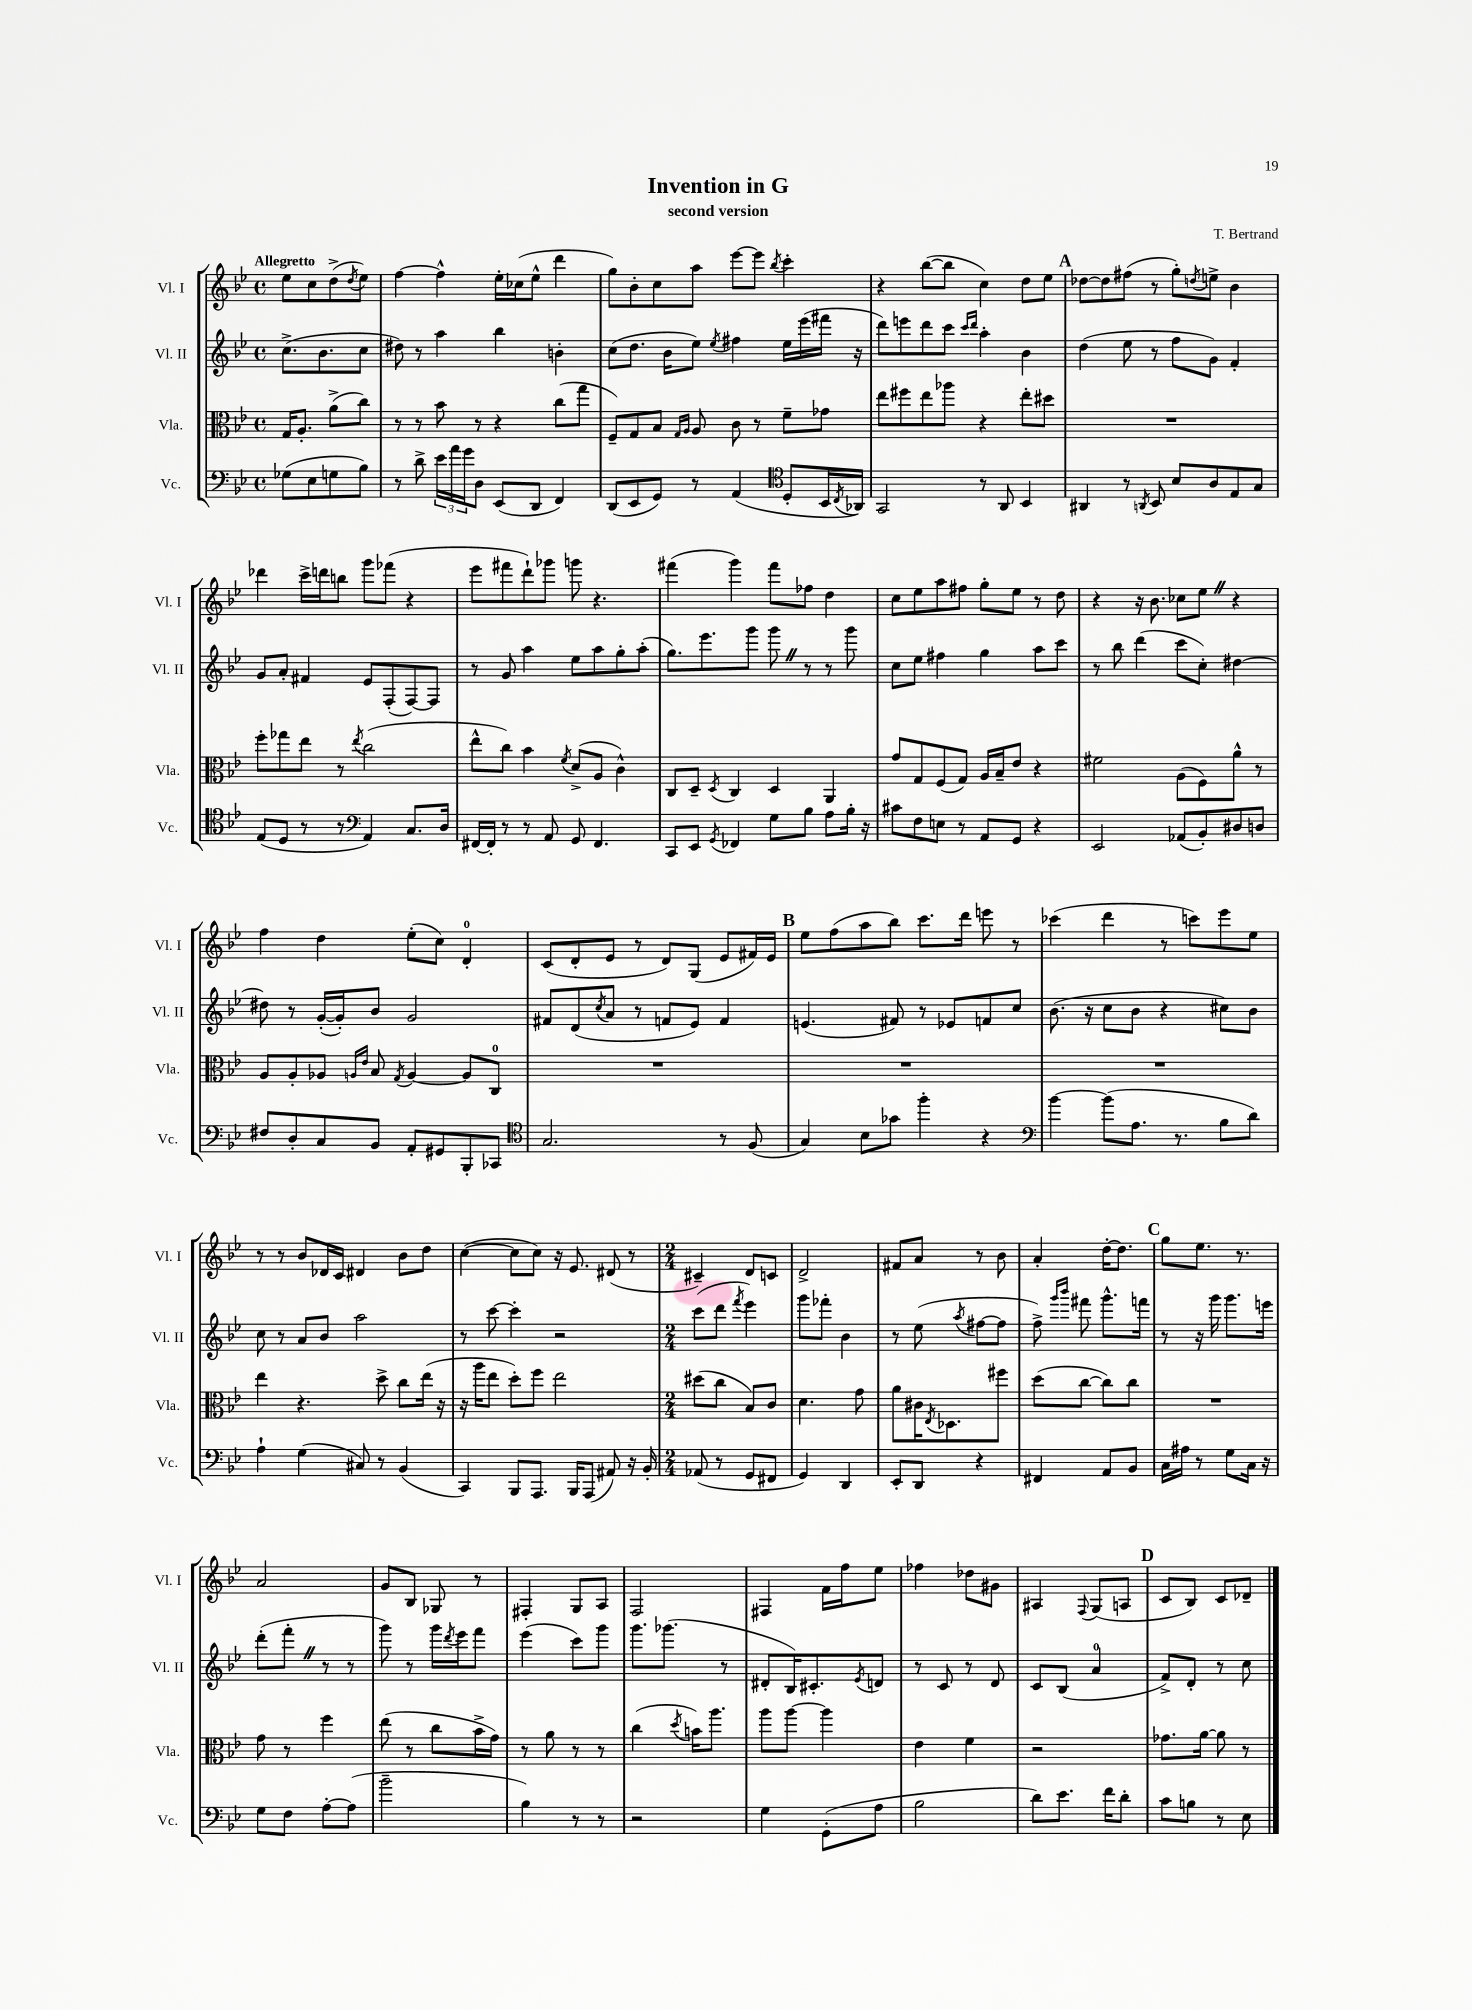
\header { title = "Invention in G" composer = "T. Bertrand" subtitle = "second version" }
<<
\new StaffGroup <<
\new Staff = "s0" \with { instrumentName = "Vl. I" shortInstrumentName = "Vl. I" } {
    \clef treble \key bes \major \defaultTimeSignature \time 4/4 \partial 2 \tempo "Allegretto"
    ees''8 c''8 d''8->( \acciaccatura { d''8 } ees''8) |
    f''4~ f''4-^ ees''16-. ces''16( ees''8-^ d'''4 |
    g''8) bes'8-. c''8 a''8 ees'''8~ ees'''8 \acciaccatura { bes''8 } c'''4-. |
    r4 bes''8~( bes''8 c''4) d''8 ees''8 |
    \mark \markup { \bold "A" } des''8~ des''8 fis''8( r8 g''8-.) \acciaccatura { d''8 } e''8-> bes'4 |
    des'''4 c'''16-> d'''16 b''8 g'''8 fes'''8( r4 |
    ees'''8 fis'''8 d'''8-!) ges'''8 g'''8 r4. |
    fis'''4( g'''4) fis'''8 fes''8 d''4 |
    c''8 ees''8 a''8 fis''8 g''8-. ees''8 r8 d''8 |
    r4 r16 bes'8. ces''8 ees''8 \once \override BreathingSign.text = \markup { \musicglyph "scripts.caesura.straight" } \breathe r4 |
    f''4 d''4 ees''8-.( c''8) d'4-0-. |
    c'8( d'8-. ees'8 r8 d'8) g8( ees'8 fis'16) ees'16 |
    \mark \markup { \bold "B" } ees''8 f''8( a''8 bes''8) c'''8. d'''16 e'''8 r8 |
    ces'''4( d'''4 r8 c'''8) ees'''8 ees''8 |
    r8 r8 bes'8 des'16 c'16 dis'4 bes'8 d''8 |
    c''4~( c''8 c''8) r16 ees'8. dis'8( r8 |
    \numericTimeSignature \time 2/4 cis'4--) d'8 c'8 |
    d'2-> |
    fis'8 a'8 r8 bes'8 |
    a'4-. d''16~-. d''8. |
    \mark \markup { \bold "C" } g''8 ees''8. r8. |
    a'2 |
    g'8 bes8 ges8 r8 |
    fis4-. g8 a8 |
    f2 |
    fis4 f'16 f''16 ees''8 |
    fes''4 des''8 gis'8 |
    ais4 \appoggiatura { f8 } g8( a8 |
    \mark \markup { \bold "D" } c'8 bes8) c'8 des'8-- \bar "|." |
}
\new Staff = "s1" \with { instrumentName = "Vl. II" shortInstrumentName = "Vl. II" } {
    \clef treble \key bes \major \defaultTimeSignature \time 4/4 \partial 2
    c''8.->( bes'8. c''8 |
    dis''8) r8 a''4 bes''4 b'4-. |
    c''8( d''8. bes'16 ees''8) \acciaccatura { ees''8 } fis''4 ees''16 ees'''16( fis'''16 r16 |
    d'''8) e'''8 d'''8 c'''8 \grace { c'''16 d'''16 } a''4-. bes'4 |
    \mark \markup { \bold "A" } d''4( ees''8 r8 f''8 g'8) f'4-. |
    g'8 a'8-. fis'4 ees'8 f8-.( f8~) f8 |
    r8 g'8 a''4 ees''8 a''8 g''8-. a''8-.( |
    g''8.) ees'''8. g'''8 g'''8 \once \override BreathingSign.text = \markup { \musicglyph "scripts.caesura.straight" } \breathe r8 r8 g'''8 |
    c''8 ees''8 fis''4 g''4 a''8 c'''8 |
    r8 bes''8 d'''4( c'''8 c''8-.) dis''4~ |
    dis''8 r8 g'16~-.( g'16-.) bes'8 g'2 |
    fis'8 d'8( \acciaccatura { c''8 } a'8 r8 f'8 ees'8) f'4 |
    \mark \markup { \bold "B" } e'4.( fis'8) r8 ees'8 f'8 c''8 |
    bes'8.( r16 c''8 bes'8 r4 cis''8) bes'8 |
    c''8 r8 a'8 bes'8 a''2 |
    r8 c'''8~ c'''4-. r2 |
    \numericTimeSignature \time 2/4 c'''8( d'''8 \acciaccatura { f'''8 } ees'''4) |
    g'''8 fes'''8-. bes'4 |
    r8 ees''8( \acciaccatura { a''8 } fis''8~ fis''8 |
    f''8->) \grace { g'''16 bes'''16 } fis'''8 g'''8.-^ f'''16 |
    \mark \markup { \bold "C" } r8 r16 g'''16 g'''8. e'''16 |
    d'''8-.( f'''8-. \once \override BreathingSign.text = \markup { \musicglyph "scripts.caesura.straight" } \breathe r8 r8 |
    g'''8) r8 g'''16 \acciaccatura { d'''8 } ees'''16 f'''8 |
    ees'''4( c'''8) g'''8 |
    g'''8. ges'''8.( r8 |
    dis'8-. bes16) cis'8.-. \acciaccatura { ees'8 } d'8 |
    r8 c'8 r8 d'8 |
    c'8 bes8( a'4-0 |
    \mark \markup { \bold "D" } f'8->) d'8-. r8 c''8 \bar "|." |
}
\new Staff = "s2" \with { instrumentName = "Vla." shortInstrumentName = "Vla." } {
    \clef alto \key bes \major \defaultTimeSignature \time 4/4 \partial 2
    g16 a8.-. a'8->( c''8) |
    r8 r8 bes'8 r8 r4 c''8( g''8 |
    f8--) g8 bes8 \grace { g16 a16 } a8 c'8 r8 f'8-- ges'8 |
    ees''8 fis''8 ees''8 aes''8 r4 ees''8-. dis''8 |
    \mark \markup { \bold "A" } R1 |
    f''8-. ges''8 ees''8 r8 \acciaccatura { ees''8 } c''2( |
    ees''8-^ c''8) bes'4 \acciaccatura { f'8 } d'8->( a8 c'4-^) |
    c8 d8-- \acciaccatura { d8 } c4 d4 a,4 |
    g'8 g8 f8( g8) a16 bes16-- ees'8 r4 |
    fis'2 a8( f8) a'8-^ r8 |
    a8 a8-. aes8 \grace { a16 ees'16 } bes8 \acciaccatura { g8 } a4~ a8 c8-0 |
    R1 |
    \mark \markup { \bold "B" } R1 |
    R1 |
    ees''4 r4. d''8-> c''8 ees''16( r16 |
    r16 a''16 ees''8 d''8-.) f''8 ees''2 |
    \numericTimeSignature \time 2/4 dis''8( c''8 bes8) c'8 |
    d'4. g'8 |
    a'8 cis'16 \acciaccatura { ees8 } des8. fis''8 |
    d''8( c''8~ c''8) c''8 |
    \mark \markup { \bold "C" } R2 |
    g'8 r8 f''4 |
    ees''8( r8 c''8 bes'16-> g'16) |
    r8 a'8 r8 r8 |
    c''4( \acciaccatura { d''8 } b'16) a''8. |
    a''8 a''8~ a''4 |
    ees'4 f'4 |
    r2 |
    \mark \markup { \bold "D" } ges'8. a'16~ a'8 r8 \bar "|." |
}
\new Staff = "s3" \with { instrumentName = "Vc." shortInstrumentName = "Vc." } {
    \clef bass \key bes \major \defaultTimeSignature \time 4/4 \partial 2
    ges8( ees8 g8 bes8) |
    r8 d'8-> \tuplet 3/2 { ees'16 a'16 g'16 } d8 ees,8( d,8 f,4) |
    d,8( ees,8 g,8) r8 a,4( \clef tenor d8-. bes,16 \acciaccatura { c8 } aes,16) |
    g,2 r8 a,8 bes,4 |
    \mark \markup { \bold "A" } ais,4 r8 \acciaccatura { a,8 } bes,8 bes8 a8 ees8 g8 |
    ees8( d8 r8 r8 \clef bass a,4) c8. d16 |
    fis,16~ fis,16-. r8 r8 a,8 g,8 fis,4. |
    c,8 ees,8 \acciaccatura { g,8 } fes,4 g8 bes8 a8 bes16-. r16 |
    cis'8 f8 e8 r8 a,8 g,8 r4 |
    ees,2 aes,8( bes,8-.) dis8 d8 |
    fis8 d8-. c8 bes,8 a,8-. gis,8 bes,,8-. ces,8 |
    \clef tenor g2. r8 f8( |
    \mark \markup { \bold "B" } g4) bes8 ges'8 f''4-. r4 |
    \clef bass bes'4~ bes'8( a8. r8. bes8 d'8) |
    a4-! g4( cis8) r8 bes,4( |
    c,4) bes,,8 a,,8. bes,,16 a,,8( ais,8) r16 bes,16-. |
    \numericTimeSignature \time 2/4 aes,8( r8 g,8 fis,8 |
    g,4) d,4 |
    ees,8-. d,8 r4 |
    fis,4 a,8 bes,8 |
    \mark \markup { \bold "C" } c16 ais16 r8 g8 c16 r16 |
    g8 f8 a8~-. a8( |
    bes'2-- |
    bes4) r8 r8 |
    r2 |
    g4 g,8-.( a8 |
    bes2 |
    d'8) ees'8. f'16 d'8-. |
    \mark \markup { \bold "D" } c'8 b8 r8 ees8 \bar "|." |
}
>>
>>
\layout { \context { \Score \remove "Bar_number_engraver" } }
